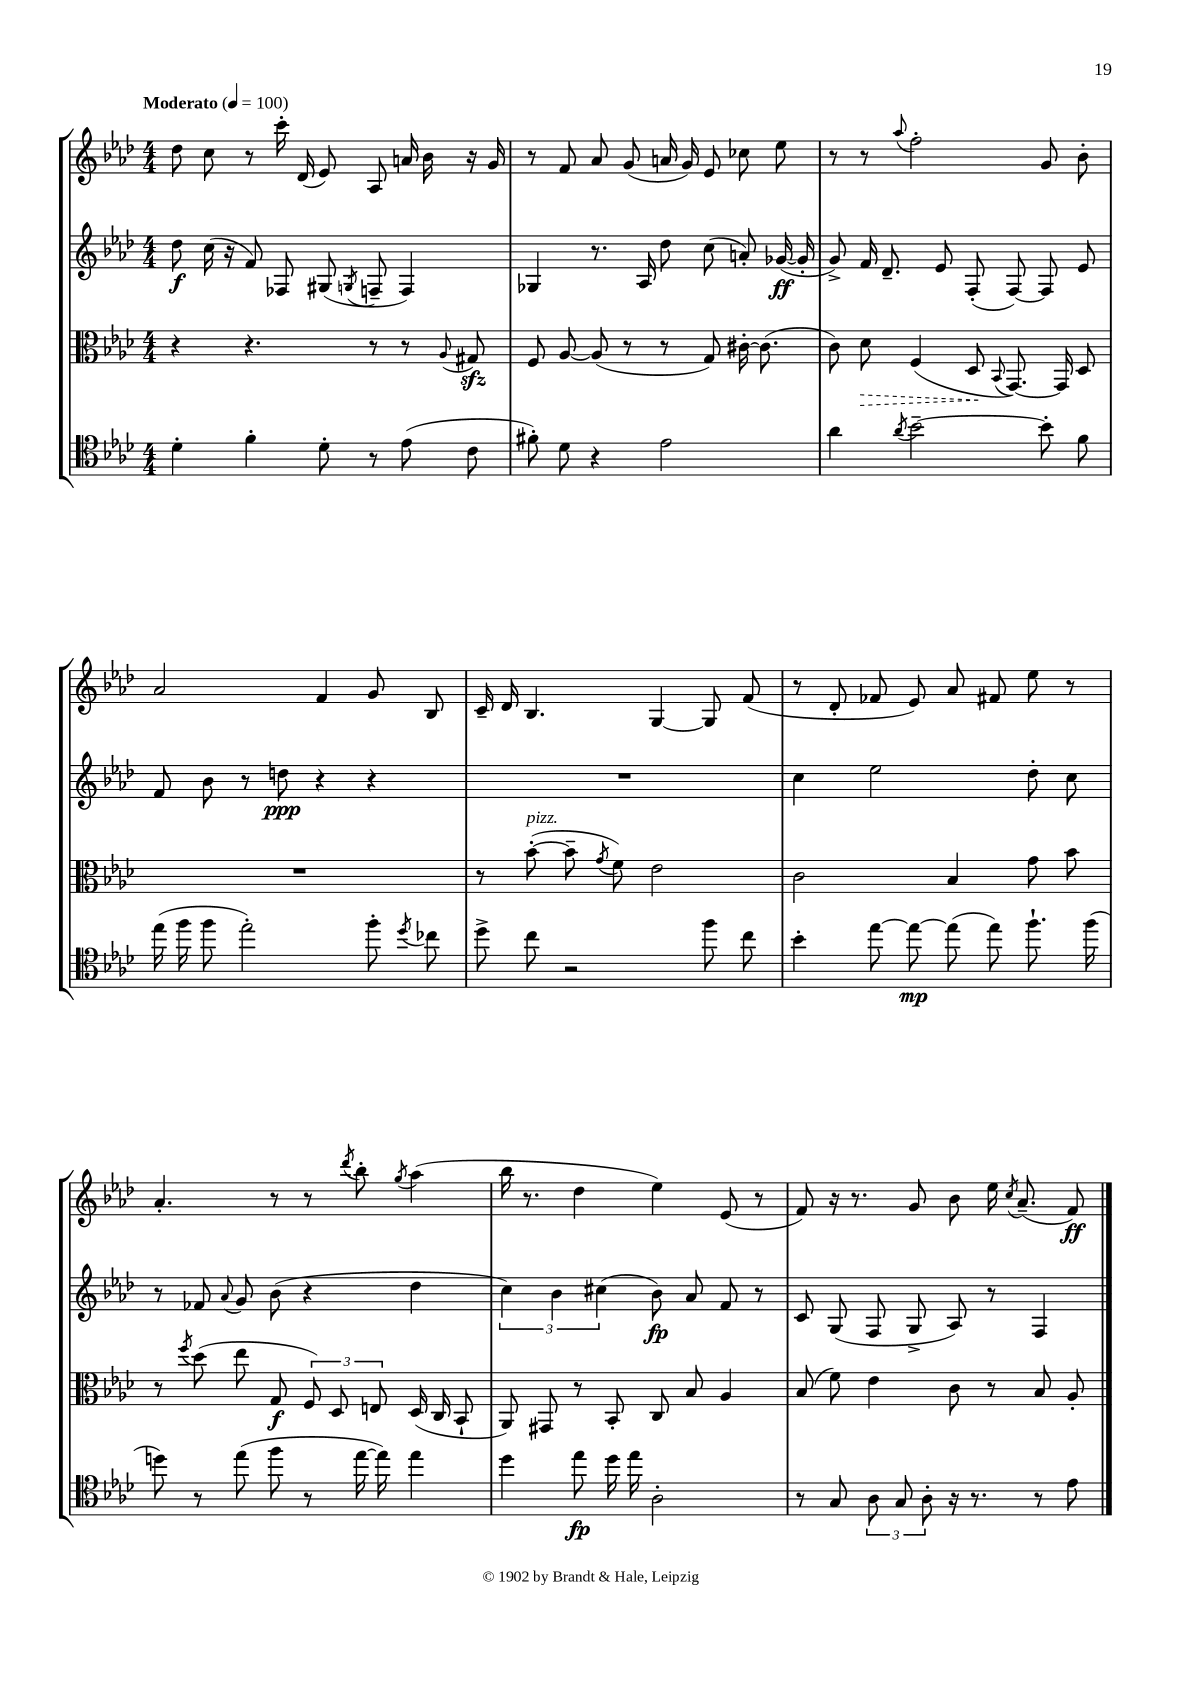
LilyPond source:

<<
\new StaffGroup <<
\new Staff = "s0" {
    \clef treble \key aes \major \numericTimeSignature \time 4/4 \tempo "Moderato" 4 = 100
    \autoBeamOff des''8 c''8 r8 c'''16-. des'16( ees'8) aes8 a'16 bes'16 r16 g'16 |
    r8 f'8 aes'8 g'8( a'16 g'16) ees'8 ces''8 ees''8 |
    r8 r8 \appoggiatura { aes''8 } f''2-. g'8 bes'8-. |
    aes'2 f'4 g'8 bes8 |
    c'16-- des'16 bes4. g4~ g8 f'8( |
    r8 des'8-. fes'8 ees'8) aes'8 fis'8 ees''8 r8 |
    aes'4.-. r8 r8 \acciaccatura { des'''8 } bes''8-. \acciaccatura { g''8 } aes''4( |
    bes''16 r8. des''4 ees''4) ees'8( r8 |
    f'8) r16 r8. g'8 bes'8 ees''16 \acciaccatura { c''8 } aes'8.--( f'8\ff) \bar "|." |
}
\new Staff = "s1" {
    \clef treble \key aes \major \numericTimeSignature \time 4/4
    \autoBeamOff des''8\f c''16( r16 f'8) fes8 gis8( \acciaccatura { g8 } f8-- f4) |
    ges4 r8. aes16 des''8 c''8( a'8-.) ges'16~\ff( ges'16-. |
    g'8->) f'16 des'8.-- ees'8 f8-.( f8~) f8 ees'8 |
    f'8 bes'8 r8 d''8\ppp r4 r4 |
    R1 |
    c''4 ees''2 des''8-. c''8 |
    r8 fes'8 \appoggiatura { aes'8 } g'8 bes'8( r4 des''4 |
    \tuplet 3/2 { c''4) bes'4 cis''4( } bes'8\fp) aes'8 f'8 r8 |
    c'8 g8( f8 g8-> aes8) r8 f4 \bar "|." |
}
\new Staff = "s2" {
    \clef alto \key aes \major \numericTimeSignature \time 4/4
    \autoBeamOff r4 r4. r8 r8 \appoggiatura { aes8 } gis8\sfz |
    f8 aes8~ aes8( r8 r8 g8) cis'16~-. cis'8.( |
    c'8) \once \override Hairpin.style = #'dashed-line des'8\> f4( des8\! \appoggiatura { bes,8 } g,8.~) g,16 des8 |
    R1 |
    r8 bes'8~-.^\markup { \italic "pizz." }( bes'8-- \acciaccatura { g'8 } f'8) ees'2 |
    c'2 bes4 g'8 bes'8 |
    r8 \acciaccatura { f''8 } des''8( ees''8 g8\f \tuplet 3/2 { f8) des8 e8 } des16( c16 bes,8-! |
    aes,8) gis,8 r8 bes,8-. c8 bes8 aes4 |
    bes8( f'8) ees'4 c'8 r8 bes8 aes8-. \bar "|." |
}
\new Staff = "s3" {
    \clef tenor \key aes \major \numericTimeSignature \time 4/4
    \autoBeamOff des'4-. f'4-. des'8-. r8 ees'8( c'8 |
    fis'8-.) des'8 r4 ees'2 |
    aes'4 \acciaccatura { aes'8 } bes'2~-- bes'8-. f'8 |
    ees''16( f''16 f''8 ees''2-.) f''8-. \acciaccatura { des''8 } ces''8 |
    des''8-> c''8 r2 f''8 c''8 |
    bes'4-. ees''8~ ees''8~\mp ees''8( ees''8) f''8.-! f''16( |
    d''8) r8 ees''8( f''8 r8 ees''16~ ees''16) ees''4 |
    des''4 ees''8\fp des''16 ees''16 aes2-. |
    r8 g8 \tuplet 3/2 { aes8 g8 aes8-. } r16 r8. r8 ees'8 \bar "|." |
}
>>
>>
\layout { \context { \Score \remove "Bar_number_engraver" } }
